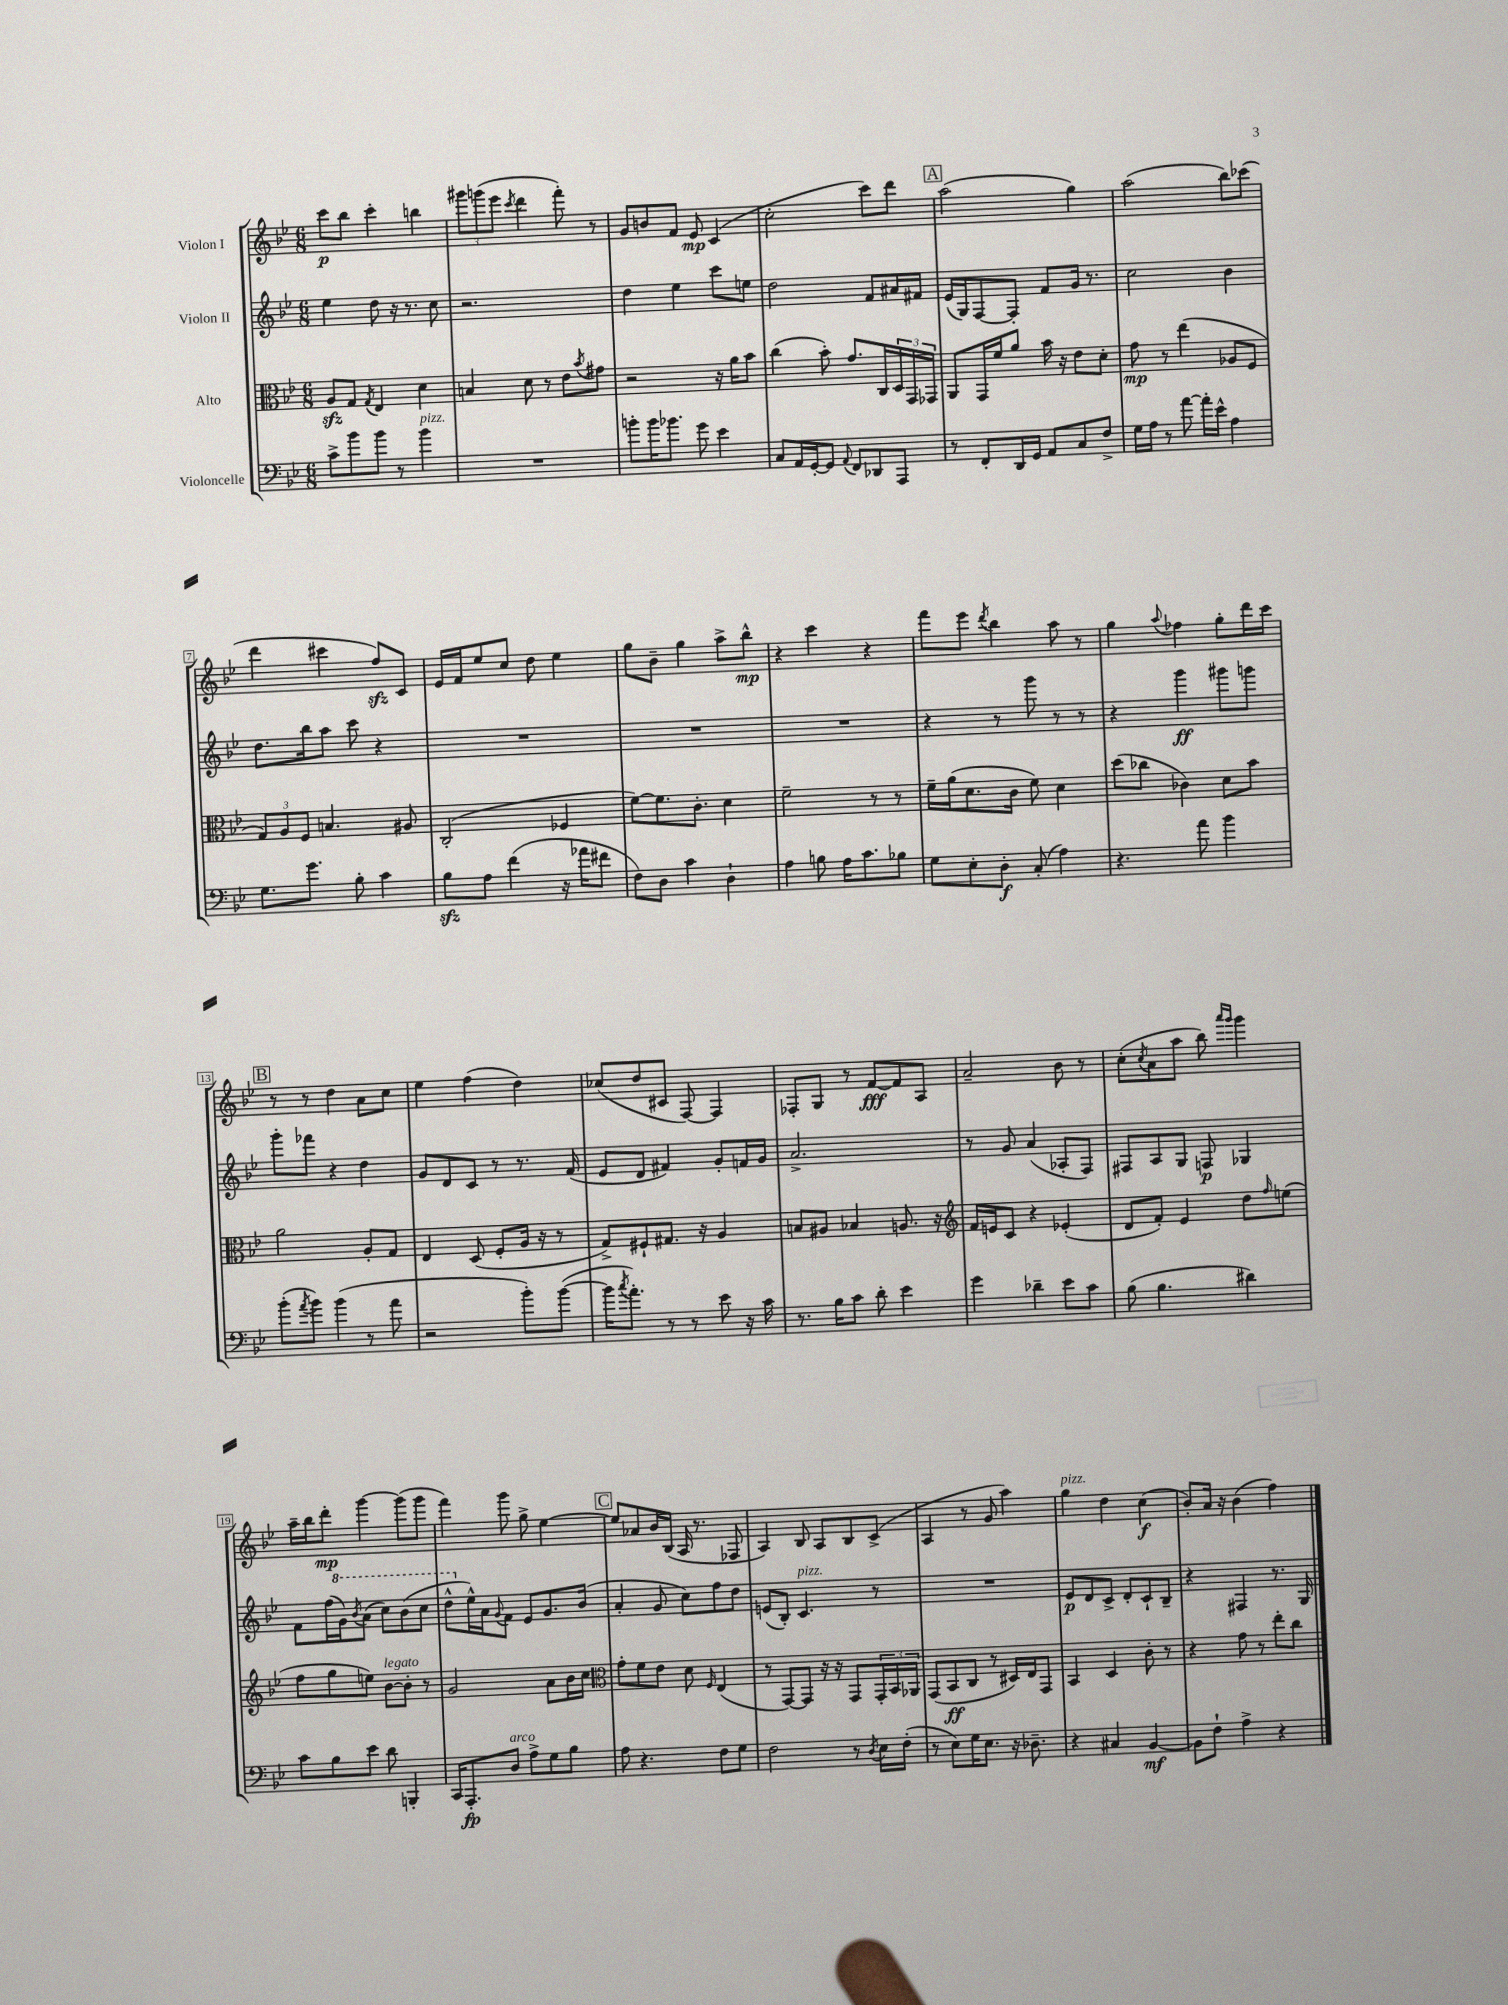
<<
\new StaffGroup <<
\new Staff = "s0" \with { instrumentName = "Violon I" } {
    \clef treble \key bes \major \numericTimeSignature \time 6/8
    c'''8\p bes''8 c'''4-. b''4 |
    \tuplet 3/2 { gis'''8 g'''8( ees'''8 } \acciaccatura { c'''8 } d'''4 f'''8-.) r8 |
    g'8 b'8 f'8 ees'8\mp c'4( |
    c''2-. c'''8) d'''8 |
    \mark \markup { \box "A" } a''2( g''4) |
    a''2( bes''8) ces'''8( |
    d'''4 cis'''4 f''8\sfz) c'8 |
    ees'16 f'16 ees''8 c''8 d''8 ees''4 |
    g''8 bes'8-- g''4 a''8-> bes''8-^\mp |
    r4 c'''4 r4 |
    f'''8 ees'''8 \acciaccatura { d'''8 } bes''4 a''8 r8 |
    g''4 \appoggiatura { a''8 } fes''4 g''8-. d'''16 c'''16 |
    \mark \markup { \box "B" } r8 r8 d''4 a'8 c''8 |
    ees''4 f''4( d''4) |
    ces''8( d''8 cis'8 f8~) f4 |
    fes8-. g8 r8 f'8~\fff f'8 a8 |
    a'2-- bes'8 r8 |
    c''8-.( \acciaccatura { c''8 } a'8 a''8 bes''8) \grace { a'''16 g'''16 } g'''4 |
    a''16-- bes''16 d'''8-.\mp g'''4~ g'''8( g'''8 |
    f'''4) g'''8 g''8-> ees''4~ |
    \mark \markup { \box "C" } ees''8 aes'8 bes'16 bes16( a16 r8. fes8 |
    a4) bes8 a8 bes8 c'8->( |
    a4 r8 g'8 a''4) |
    g''4^\markup { \italic "pizz." } d''4 c''4\f( |
    bes'8-.) a'16 r16 bes'4( f''4) \bar "|." |
}
\new Staff = "s1" \with { instrumentName = "Violon II" } {
    \clef treble \key bes \major \numericTimeSignature \time 6/8
    ees''4 d''8 r16 r8. c''8 |
    r2. |
    d''4 ees''4 c'''8 e''8 |
    d''2 f'8 ais'16 fis'16 |
    \mark \markup { \box "A" } ees'16( g16) f8~ f8-. f'8 g'16 r8. |
    c''2 bes'4 |
    d''8. bes''16 a''8 c'''8 r4 |
    R2. |
    R2. |
    R2. |
    r4 r8 g'''8 r8 r8 |
    r4 g'''4\ff gis'''8 g'''8 |
    \mark \markup { \box "B" } g'''8-. fes'''8 r4 d''4 |
    g'8 d'8 c'8 r8 r8. f'16( |
    ees'8 d'8 fis'4) g'8-. f'16 g'16 |
    a'2.-> |
    r8 g'8 a'4( aes8-. f8) |
    fis8 a8 g8 f8\p ges4 |
    f'8 f''16( \ottava #1 g''16) \acciaccatura { bes''8 } a''8( c'''8) bes''8( c'''8 |
    d'''8-^ \ottava #0 ees''16-^) a'16 \appoggiatura { g'8 } f'8 ees'8 g'8. bes'16( |
    \mark \markup { \box "C" } a'4-. g'8 c''8) f''8 d''8 |
    e'8( bes8-.) c'4.^\markup { \italic "pizz." } r8 |
    R2. |
    ees'8\p d'8 c'8-> d'8-. c'8-! bes8-- |
    r4 fis4 r8. g16 \bar "|." |
}
\new Staff = "s2" \with { instrumentName = "Alto" } {
    \clef alto \key bes \major \numericTimeSignature \time 6/8
    a8\sfz g8 \acciaccatura { g8 } ees4 d'4 |
    b4 d'8 r8 ees'8 \acciaccatura { bes'8 } gis'8 |
    r2 r16 a'16 bes'8 |
    c''4( bes'8-.) g'8. c16 \tuplet 3/2 { d16 g,16 ges,16 } |
    \mark \markup { \box "A" } a,8 g,16 f'16 a'8 bes'16 r16 ees'8 d'8-. |
    g'8\mp r8 ees''4( aes8 f8 |
    \tuplet 3/2 { g8) a8 f8 } b4. ais8 |
    c2-.( fes4 |
    f'8~) f'8. c'8.-. d'4 |
    f'2-- r8 r8 |
    f'16-- a'16( d'8. c'16 f'8) d'4 |
    d''8( ces''8 ces'4) d'8 bes'8 |
    \mark \markup { \box "B" } a'2 a8-. g8 |
    ees4 d8( f8-. a16 r16 r8 |
    g8->) fis8-! gis8. r16 a4 |
    b8 ais8 bes4 a8. r16 |
    \clef treble f'16 e'16 c'8 r4 ees'4-.( |
    d'8 f'8-.) ees'4 d''8 \grace { f''16 } e''8( |
    f''8 g''8 e''8) bes'8~^\markup { \italic "legato" } bes'8-. r8 |
    g'2 a'8 bes'16 c''16 |
    \mark \markup { \box "C" } \clef alto g'8-. f'8 ees'8 d'8 \grace { f16 } ees4( |
    r8 g,8~) g,8 r16 r16 g,8 \tuplet 3/2 { g,16-. bes,16 aes,16 } |
    g,8( bes,8\ff c8 r8 dis16) ees16 g,8 |
    bes,4 d4 c'8-. r8 |
    r4 g'8 r8 ees''8-. c''8 \bar "|." |
}
\new Staff = "s3" \with { instrumentName = "Violoncelle" } {
    \clef bass \key bes \major \numericTimeSignature \time 6/8
    c'8-> bes'8 bes'8 r8 bes'4^\markup { \italic "pizz." } |
    R2. |
    b'8-. b'16 bes'8. g'8 ees'4 |
    c8 a,16 g,16~-. g,8 \appoggiatura { a,8 } f,8 des,8 a,,8 |
    \mark \markup { \box "A" } r8 f,8-. d,16 g,16 a,8 c8 f8-> |
    g16 a16 r8 a'8~ a'16-. ees'16-^ a4 |
    g8. g'8. bes8-. c'4 |
    bes8\sfz a8 f'4( r16 aes'16 fis'8 |
    f8) d8 c'4 d4-! |
    a4 b8 a16 c'8. bes8 |
    g8 ees8-. d8-.\f c8-.( a4) |
    r4. a'8 bes'4 |
    \mark \markup { \box "B" } bes'8-.( \acciaccatura { a'8 } bes'8) bes'4( r8 a'8 |
    r2 bes'8-.) bes'8~( |
    bes'16 \acciaccatura { c''8 } a'8.-.) r8 r8 ees'8 r16 c'16 |
    r8. bes16 c'8 d'8-. ees'4 |
    g'4 des'4-- ees'8 c'8 |
    bes8( bes4. dis'4) |
    c'8 bes8 ees'8 d'8 b,,4-. |
    c,16 a,,8.-.\fp d8^\markup { \italic "arco" } a8-> g8 bes8 |
    \mark \markup { \box "C" } a8 r4. f8 g8 |
    f2 r8 \acciaccatura { d8 } ees16 f16-.( |
    r8 ees8) g16 ees8. r16 des8.-- |
    r4 cis4 bes,4~\mf |
    bes,8 f8-! a4-> r4 \bar "|." |
}
>>
>>
\layout { \context { \Score \override BarNumber.stencil = #(make-stencil-boxer 0.1 0.3 ly:text-interface::print) } }
